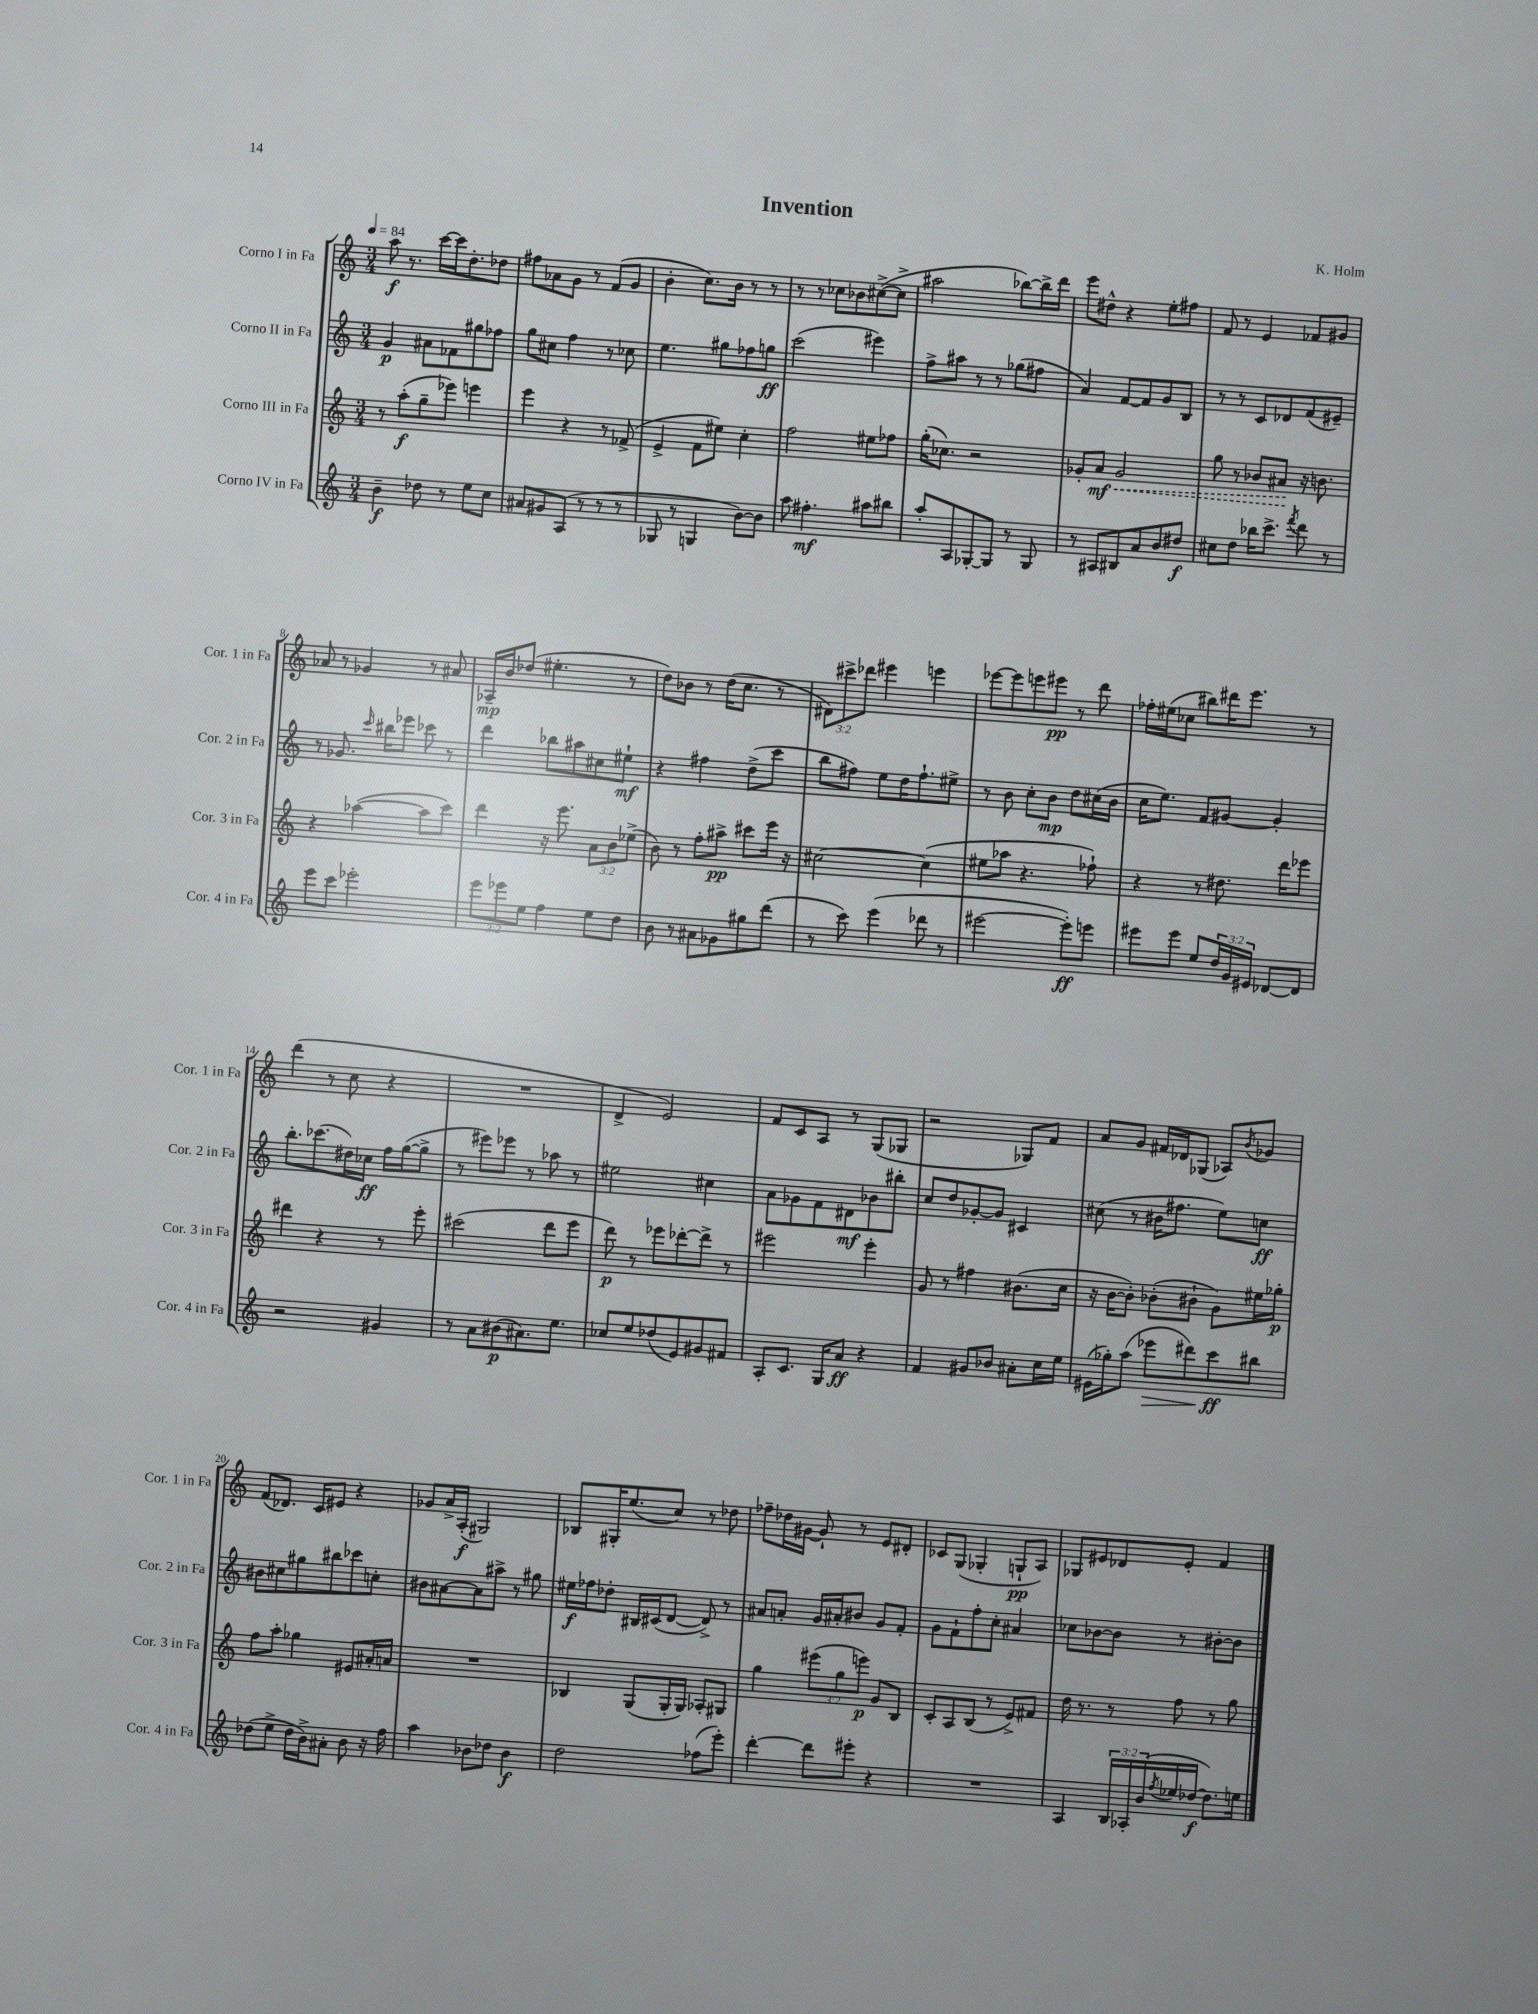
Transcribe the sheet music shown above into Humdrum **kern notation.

**kern	**kern	**kern	**kern
*staff4	*staff3	*staff2	*staff1
*clefG2	*clefG2	*clefG2	*clefG2
*k[]	*k[]	*k[]	*k[]
*M3/4	*M3/4	*M3/4	*M3/4
*MM84	*MM84	*MM84	*MM84
4b~	8r	4g	8aa
.	(8aa'	.	8.r
8dd-	8gg~	8a#	.
.	.	.	[16ccc
8r	8eee-)	8f-	16ccc]
.	.	.	8.dd'
8ee	4eee	8gg#	.
8cc	.	8ff-	8dd-
=	=	=	=
8a#	4eee	8gg	8ff#
8g#	.	8cc#	8a-
(8A	4r	4ff	8g
8r	.	.	8r
8r	8r	8r	(8f
8r	(8f-^	8cc-	8g
=	=	=	=
8G-	4e^	4.ee	4b'
8r	.	.	.
4G	8f	.	8.cc)
.	8ee#)	8gg#	.
.	.	.	16b
[8b)	4cc'	8ff-	8r
8b]	.	8gg	8r
=	=	=	=
8aa	2ff	(2ccc	8r
4.ff#'	.	.	8r
.	.	.	8cc-
.	.	.	8b-
8aa#	8ee#	4eee#)	([8cc#^
8bb#	8ff-	.	8cc#^]
=	=	=	=
8aa'	(16gg'	8ff^	2aa#
.	8.cc-)	.	.
8A	.	8aa#	.
[8G-'	2r	8r	.
8G-]	.	8r	.
8r	.	(8gg-	[8bb-)
8G-	.	8ff#	16bb-^]
.	.	.	16ddd
=	=	=	=
8r	8g-'	4a)	8eee
8A#	8a	.	8dd#^^
8B#	2g-	[8f	4r
8a	.	8f]	.
8b	.	8g	8ee'
8dd#	.	8B	8ff#
=	=	=	=
8cc#	8gg	8r	8f
8dd	8r	8r	8r
16bb-	8b-	8c	4e
8.ccc^	.	.	.
.	8a#	8d-	.
8qfff	.	.	.
8ddd	16r	(8f	8f-
.	8.b	.	.
8r	.	8e#~)	8g#
=	=	=	=
8eee	4r	8r	8a-
8ccc	.	8.g-	8r
2eee-'	([4aa-	.	4g-
.	.	16qqccc	.
.	.	16bb#	.
.	.	8eee-	.
.	8aa-]	8ccc-	8r
.	8ccc)	8r	8a#
=	=	=	=
12eee	4ddd	4ddd	16A-~
.	.	.	16b
12eee-	.	.	.
.	.	.	(8dd-
12ee	.	.	.
4ff	16r	8bb-	4.ee#'
.	8.eee	.	.
.	.	8aa#	.
8ee	12a	8cc#	.
.	12b	.	.
8dd	.	8ee#`	8r
.	(12ee-^	.	.
=	=	=	=
8b	8b)	4r	8dd)
8r	8r	.	8b-
8a#	8ff'	4ff#	8r
8g-	8aa#^	.	(16dd
.	.	.	8.cc
8gg#	8ccc#	(8dd^	.
(8ddd	16eee	8ccc	8r
.	16r	.	.
=	=	=	=
8r	[2cc#	8bb	12d#)
.	.	.	12ccc#^
8ccc)	.	8ff#)	.
.	.	.	12ddd-
(4eee	.	8ee	4eee#
.	.	16dd	.
.	.	8.ff#`	.
8ddd-	(4cc#]	.	4eee
8r	.	8ee#^	.
=	=	=	=
[2eee#	8ee#	8r	[8eee-
.	8aa-	8b	8eee-]
.	4.r	8cc'	8eee
.	.	8b	8eee#
8eee#'])	.	8dd	8r
8eee	8ff-`)	(16cc#	8ddd
.	.	16b	.
=	=	=	=
8eee#	4r	16cc	16ff-'
.	.	8.ee)	(16ee#
8eee#	.	.	8cc-
8ee	8r	8f	8bb#)
24dd	8.dd#	[8g#	16ddd#
24g	.	.	.
.	.	.	8.eee
24e#	.	.	.
[8d-	.	4g#']	.
.	16ddd	.	.
8d-]	8eee-	.	8r
=	=	=	=
2r	4ddd#	8.bb'	(4ddd
.	.	(8.ccc-	.
.	4r	.	8r
.	.	16dd#)	8cc
.	.	16cc-	.
4g#	8r	16ff	4r
.	.	([16gg	.
.	8eee'	8gg^]	.
=	=	=	=
8r	(2ccc#	8r	2.r
8a	.	8eee#)	.
(8b#	.	8eee-	.
8.a#)	.	8r	.
.	8ddd	8aa-	.
8.ee	.	.	.
.	8eee	8r	.
=	=	=	=
8cc-	8ddd)	2ee#	4d^
8ee	8r	.	.
(8dd-	8eee-	.	2e)
8e)	[8ddd-'	.	.
8g#	8ddd-^]	4cc#	.
8f#	8r	.	.
=	=	=	=
8A'	2eee#	8a	8f
8.c	.	8g-	8c
.	.	8f	8A
16G	.	.	.
8a	.	8d#	8r
4r	4eee#'	8b-	(8G
.	.	8bb#'	8G-
=	=	=	=
4f	8g	8cc	2r
.	8r	8dd	.
8g#	4ff#	[8g-'	.
8b-	.	8g-]	.
8a#'	(8.b#	4c#	8G-)
16cc	.	.	8f
16ee	16cc	.	.
=	=	=	=
(16e#	16r	(8cc#	8a
16gg-')	[16b	.	.
(8aa	8b'])	8r	8g
8eee-	(8b-'	16b#	16f#
.	.	8.ff#	16d-
8ddd#)	8b#`	.	(8G-
8ccc	8g)	8ee)	8A-)
.	.	.	8qb
8bb#	16ee#	8cc	8g-
.	16gg-'	.	.
=	=	=	=
(8dd-	8ff	8b#	(8f
8ee^	8aa'	8cc#	8.d-)
16dd-	4gg-	8gg#	.
16b^)	.	.	16c
8a#'	.	8bb#	8e#
8b	8e#	8ccc-	4r
16r	16a#'	8cc'	.
16ff	16a	.	.
=	=	=	=
4aa	2.r	8b#	8g-
.	.	[8a#	16a^
.	.	.	(16A'
8b-	.	8a#]	2G#)
8dd-	.	8aa#^	.
4b-	.	8r	.
.	.	8gg#	.
=	=	=	=
2dd	4B-	16ee#	8B-
.	.	16ff-	.
.	.	8dd-'	16G#'
.	.	.	(8.ee
.	(8G	16B#	.
.	.	(16c#	.
.	16G'	[8d	8cc)
.	16G)	.	.
(8ff-	8A-'	8d^])	8r
8eee')	8G#	8r	8dd-
=	=	=	=
[4ddd'	4gg	8a#	8ff-~
.	.	8a'	16dd-
.	.	.	[16g#
8ddd]	(12eee#	16g	8g#`]
.	.	16a#'	.
.	12gg	.	.
8eee#'	.	8b#	8r
.	12eee)	.	.
4r	8g	8g	8e
.	8B	8f'	8d#'
=	=	=	=
2.r	8c'	8g	8c-
.	8A	8f`	(8G
.	(8B	8ff'	4G-'
.	8r	8cc'	.
.	8e^)	4a#	8G`
.	8f#	.	8A)
=	=	=	=
4A	16dd	8cc-	8G-
.	8.r	.	.
.	.	[8b-	8e#
24B	8r	8b-]	8d-
24A-'	.	.	.
(24b	.	.	.
8qff	.	.	.
16ee-	8ff	8r	8e#'
[16dd-	.	.	.
8.dd-])	8r	[8b#'	4f
.	8gg	8b#]	.
16ee	.	.	.
==	==	==	==
*-	*-	*-	*-
